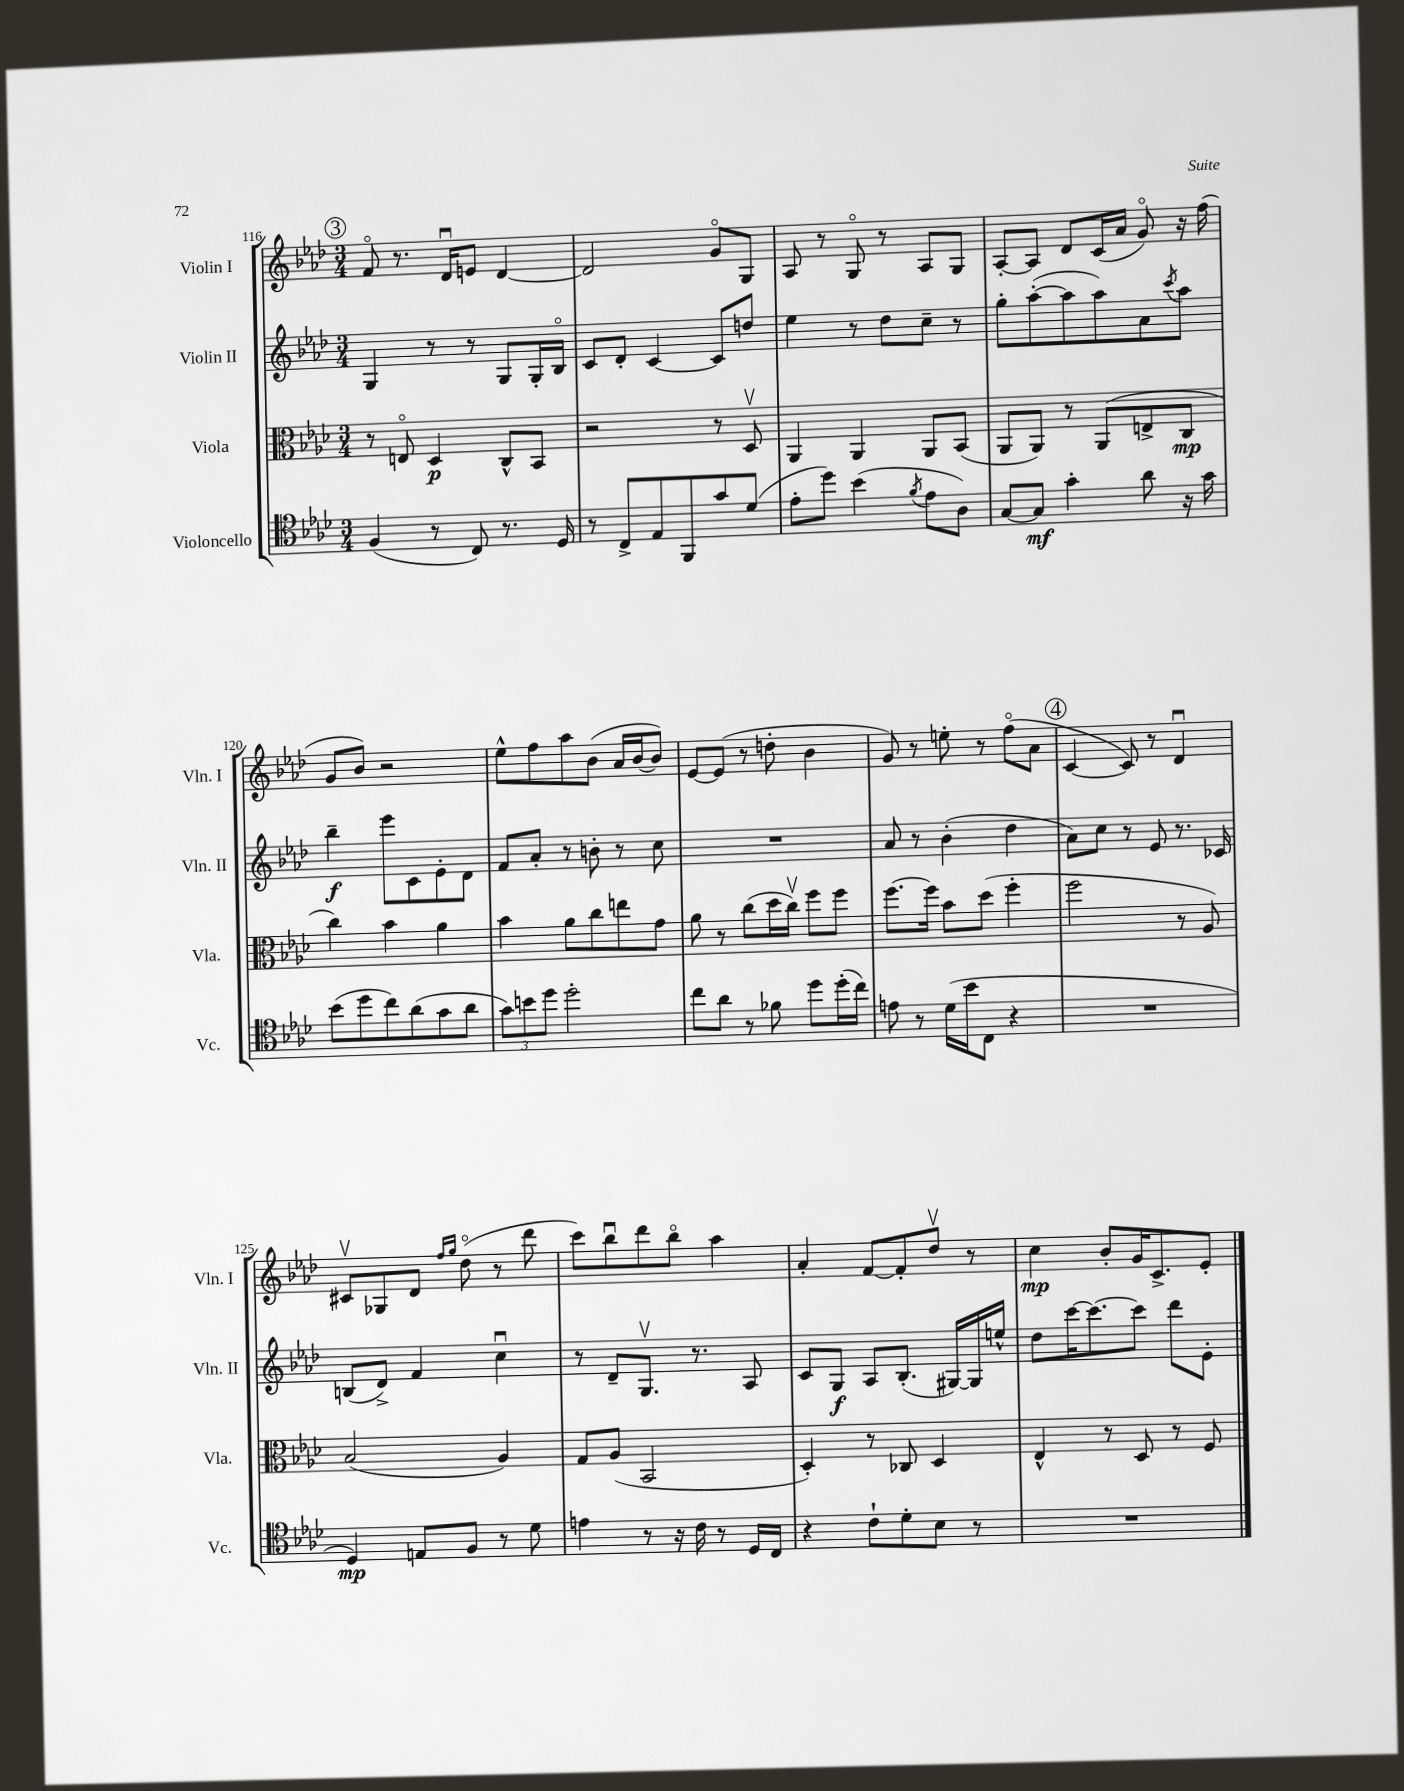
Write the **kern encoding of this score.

**kern	**kern	**kern	**kern
*staff4	*staff3	*staff2	*staff1
*clefC4	*clefC3	*clefG2	*clefG2
*k[b-e-a-d-]	*k[b-e-a-d-]	*k[b-e-a-d-]	*k[b-e-a-d-]
*M3/4	*M3/4	*M3/4	*M3/4
(4F/	8r	4G/	8fo/
.	8Eo/	.	8.r
8r	4D-/	8r	.
.	.	.	16d-u/LK
8C/)	.	8r	8e/J
8.r	8C^^/L	8G/L	[4d-/
.	8BB-/J	16G'/L	.
16D-/	.	16B-o/JJ	.
=	=	=	=
8r	2r	8c/L	2d-/]
8C^/L	.	8d-'/J	.
8E-/	.	[4c/	.
8FF/	.	.	.
8g/	8r	8c/]L	8go/L
(8d-/J	8D-v/	8dd/J	8G/J
=	=	=	=
8e-'\L	4AA-/	4ee-\	8A-/
8dd-\J)	.	.	8r
(4b-\	4AA-/	8r	8Go/
.	.	8dd-\L	8r
8qf/	.	.	.
8e-\L	8AA-/L	8cc~\J	8A-/L
8A-\J)	(8BB-/J	8r	8G/J
=	=	=	=
[8G/L	8AA-/L	8gg'\L	[8A-'/L
8G/]J	8AA-/J)	([8aa-'\	8A-/]J
4g'\	8r	8aa-\]	8d-/L
.	(8AA-/L	8aa-\)	(16c/L
.	.	.	16a-/JJ
8a-\	8E^/	8a-\	8go/)
.	.	8qccc/	.
16r	8C/J	8aa-\J	16r
16g\	.	.	(16ff\
=	=	=	=
(8b-\L	4cc\)	4bb-~\	8g/L
8dd-\	.	.	8b-/J)
8cc\)	4b-\	8eee-\L	2r
(8a-\	.	8c\	.
8g\	4a-\	8e-'\	.
8a-\J	.	8d-\J	.
=	=	=	=
12g\L)	4b-\	8f/L	8ee-^^\L
12b\	.	.	.
.	.	8a-'/J	8ff\
12dd-\J	.	.	.
2dd-'\	8a-\L	8r	8aa-\
.	8cc\	8b'\	(8b-\J
.	8ee\	8r	16a-/LL
.	.	.	[16b-/J
.	8g\J	8cc\	8b-/]J)
=	=	=	=
8cc\L	8a-\	2.r	[8e-/L
8a-\J	8r	.	(8e-/]J
8r	(8cc\L	.	8r
8f-\	16dd-\L	.	8dd'\
.	16ccv\JJ)	.	.
8dd-\L	8ff\L	.	4b-\
(16dd-'\L	8ff\J	.	.
16cc\JJ)	.	.	.
=	=	=	=
8e\	[8.ff\L	8a-/	8g/)
8r	.	8r	8r
.	16ff\]Jk	.	.
(16d-\LL	8b-\L	(4b-'\	8ee'\
16b-\J	.	.	.
8C\J	(8dd-\J	.	8r
4r	4ff'\	4dd-\	(8ffo\L
.	.	.	8a-\J
=	=	=	=
2.r	2ff\	8a-\L)	[4c/
.	.	8cc\J	.
.	.	8r	8c/])
.	.	8e-/	8r
.	8r	8.r	4d-u/
.	8A-/)	.	.
.	.	16c-/	.
=	=	=	=
4D-/)	(2B-/	(8B/L	8c#v/L
.	.	8d-^/J)	8G-/
8E/L	.	4f/	8d-/J
.	.	.	16qqff/LL
.	.	.	16qqgg/JJ
8F/J	.	.	(8dd-o\
8r	4A-/)	4ccu\	8r
8d-\	.	.	8ddd-\
=	=	=	=
4e\	8G/L	8r	8ccc\L)
.	(8A-/J	8d-~/L	8bb-u\
8r	2BB-/	8.Gv/J	8ddd-\
16r	.	.	8bb-o\J
16c\	.	8.r	.
8r	.	.	4aa-\
16D-/LL	.	8A-/	.
16C/JJ	.	.	.
=	=	=	=
4r	4D-'/)	8c/L	4a-'/
.	.	8G/J	.
8c`\L	8r	8A-/L	[8f/L
8d-'\	8C-/	(8.B-'/J	8f'/]
8B-\J	4D-/	.	8dd-v/J
.	.	[16G#/LL)	.
8r	.	16G#/]	8r
.	.	16ee^^/JJ	.
=	=	=	=
2.r	4E-^^/	8dd-\L	4cc\
.	.	[16ccc\K	.
.	.	8.ccc\_	.
.	8r	.	8b-'/L
.	8D-/	8ccc\]J	16g/K
.	.	.	8.c^/
.	8r	8ddd-\L	.
.	8F/	8e-'\J	8e-'/J
==	==	==	==
*-	*-	*-	*-
